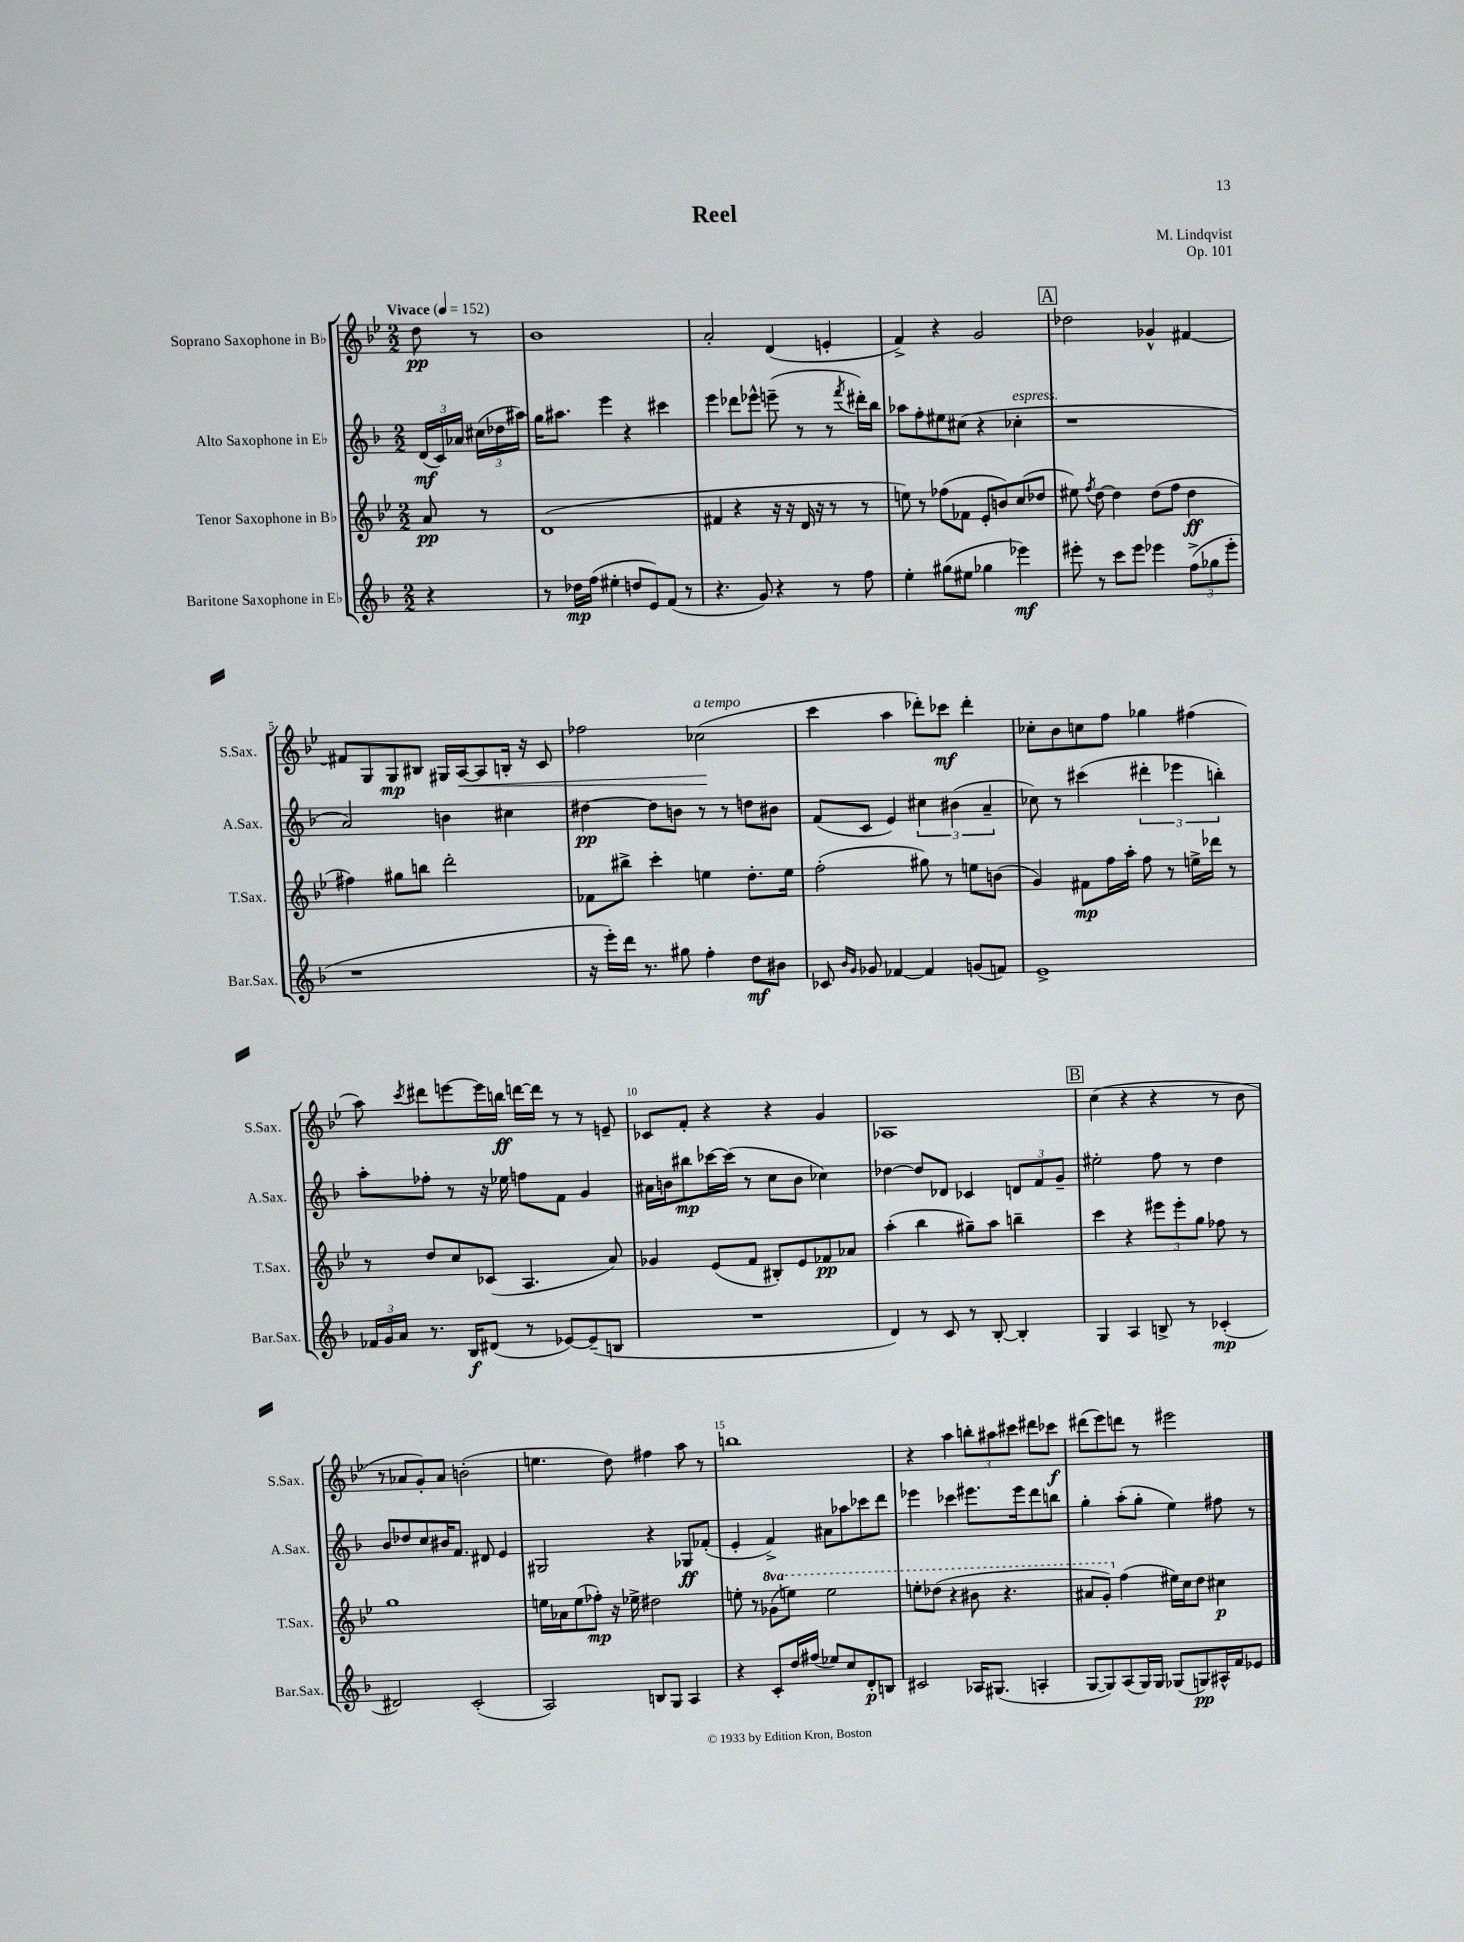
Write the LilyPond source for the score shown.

\header { title = "Reel" composer = "M. Lindqvist" opus = "Op. 101" }
<<
\new StaffGroup <<
\new Staff = "s0" \with { instrumentName = "Soprano Saxophone in Bb" shortInstrumentName = "S.Sax." } {
    \clef treble \key bes \major \numericTimeSignature \time 2/2 \partial 4 \tempo "Vivace" 4 = 152
    \autoBeamOff d''8\pp r8 |
    bes'1 |
    a'2-. d'4( e'4-. |
    f'4->) r4 g'2 |
    \mark \markup { \box "A" } des''2 ges'4-^ fis'4~ |
    fis'8[ g8 g8\mp bis8] gis16[ a16~\< a8 b16]-. r16 c'8 |
    fes''2 ces''2\!^\markup { \italic "a tempo" }( |
    c'''4 a''4 des'''8[-.) ces'''8]\mf des'''4-. |
    ces''8[-. bes'8 c''8 f''8] ges''4 fis''4( |
    a''8) \acciaccatura { c'''8 } dis'''8[ e'''8~ e'''16 b''16]\ff d'''16[~ d'''16] r8 r8 e'8-- |
    ces'8[ f'8]-. r4 r4 g'4 |
    aes1 |
    \mark \markup { \box "B" } c''4( r4 r4 r8 bes'8 |
    r8 aes'8[ g'8-.) aes'8] b'2-.( |
    e''4. d''8) fis''4 a''8 r8 |
    b''1 |
    r4 a''4 \tuplet 3/2 { b''8[-. ais''8 cis'''8] } dis'''8[ ces'''8]\f |
    dis'''8[( ees'''8) d'''8] r8 eis'''2 \bar "|." |
}
\new Staff = "s1" \with { instrumentName = "Alto Saxophone in Eb" shortInstrumentName = "A.Sax." } {
    \clef treble \key f \major \numericTimeSignature \time 2/2 \partial 4
    \autoBeamOff \tuplet 3/2 { d'16[\mf( c'16) aes'16] } \tuplet 3/2 { cis''16[( des''16 ais''16]) } |
    g''16[ ais''8.] e'''4 r4 cis'''4 |
    e'''4 des'''8[ ees'''8]-^ e'''8--( r8 r8 \acciaccatura { f'''8 } dis'''16[-.) bes''16] |
    aes''8[ f''8-. eis''8 cis''8]( r4 ces''4-.^\markup { \italic "espress." } |
    \mark \markup { \box "A" } r1 |
    a'2) b'4 cis''4 |
    dis''4~\pp dis''8[ b'8] r8 r8 d''8[ bis'8] |
    f'8[( c'8] e'4) \tuplet 3/2 { cis''4 bis'4( a'4-- } |
    ces''8) r8 cis'''4( \tuplet 3/2 { dis'''4-. ees'''4 b''4-.) } |
    a''8[-. fes''8]-. r8 r16 ees''16 f''8[ f'8] g'4 |
    ais'16[ b'16 bis''8\mp ces'''16~ ces'''16]( r8 c''8[ b'8] ces''4) |
    des''4~ des''8[ des'8] ces'4 \tuplet 3/2 { d'8[ f'8 g'8]-- } |
    \mark \markup { \box "B" } eis''2-. f''8 r8 d''4 |
    bes'8[ des''8 c''8 bis'16 f'8.] dis'8 e'4 |
    gis2 r4 ges8[\ff fes'8]-.( |
    e'4-. f'4->) ais'8[ aes''8 ces'''8 d'''8] |
    ees'''4 ces'''4 eis'''8.[ eis'''16 d'''8 b''8] |
    g''4-. a''8[-.( g''8]-. e''4) fis''8 r8 \bar "|." |
}
\new Staff = "s2" \with { instrumentName = "Tenor Saxophone in Bb" shortInstrumentName = "T.Sax." } {
    \clef treble \key bes \major \numericTimeSignature \time 2/2 \set Staff.ottavationMarkups = #ottavation-simple-ordinals \partial 4
    \autoBeamOff a'8\pp r8 |
    d'1( |
    fis'4 r4 r16 r16 d'16 r16 r8 r8 |
    e''8) r8 fes''8[( fes'8] ees'8[-. b'8) c''8( des''8] |
    \mark \markup { \box "A" } eis''8) \acciaccatura { f''8 } d''8~ d''4 d''8[( f''8] d''4\ff |
    fis''4) gis''8[ b''8] d'''2-. |
    fes'8[ bis''8]-> c'''4-. e''4 d''8.[-. e''16] |
    f''2-.( gis''8) r8 e''8[ b'8]( |
    g'4) fis'8[\mp f''16 a''16]-. f''8 r8 e''16[-> des'''16] r8 |
    r8 d''8[ c''8 ces'8]( a4. a'8) |
    ges'4 ees'8[( f'8] bis8[-.) ees'8 fes'8\pp aes'8] |
    a''4-.( bes''4 gis''8[--) a''8] b''4-- |
    \mark \markup { \box "B" } c'''4 r4 \tuplet 3/2 { eis'''8[ eis'''8-. g''8] } fes''8 r8 |
    g''1 |
    e''16[ aes'16 e''8( fes''8]-.\mp) r16 ees''16-> dis''2 |
    e''8-. r8 \ottava #1 ges''8[( e'''8]) e'''2 |
    e'''8[-. des'''8]( r4 bis''8 r4. |
    ais''8[ g''8]-.) \ottava #0 f''4( eis''16[) c''16 d''8] cis''4\p \bar "|." |
}
\new Staff = "s3" \with { instrumentName = "Baritone Saxophone in Eb" shortInstrumentName = "Bar.Sax." } {
    \clef treble \key f \major \numericTimeSignature \time 2/2 \partial 4
    \autoBeamOff r4 |
    r8 des''16[\mp f''16]( eis''4-. d''8[ e'8) f'8]( r8 |
    r4. g'8) r4 r8 f''8 |
    e''4-. gis''8[( eis''8] ges''4 ees'''4\mf) |
    \mark \markup { \box "A" } eis'''8-. r8 c'''8[ eis'''8] ees'''4 \tuplet 3/2 { f''8[->( ges''8 ees'''8]-. } |
    r1 |
    r16 e'''16[-.) d'''16] r8. gis''8 f''4-. d''8[\mf bis'8] |
    ces'8 \grace { bes'16[ g'16] } ges'8 fes'4~ fes'4 g'8[( f'8]) |
    e'1-> |
    \tuplet 3/2 { fes'16[ g'16 a'16] } r8. bes16[\f dis'8]( r8 ees'8[~) ees'8--( b8] |
    R1 |
    d'4) r8 c'8 r8 bes8~-. bes4-. |
    \mark \markup { \box "B" } g4 a4 b8-> r8 ces'4-.\mp( |
    dis'2) c'2-.( |
    a2) b8[ g8] a4 |
    r4 c'8[-. d''16 fis''16]( ees''8[) c''8 d'8-.\p b8] |
    cis'2 aes16[ gis8.]( a4-. |
    g8[~ g8) a8( g16) g16] ges8[( g8\pp) ais16-^ f'16 ees'8] \bar "|." |
}
>>
>>
\layout { \context { \Score \override BarNumber.break-visibility = ##(#f #t #t) barNumberVisibility = #(every-nth-bar-number-visible 5) } }
